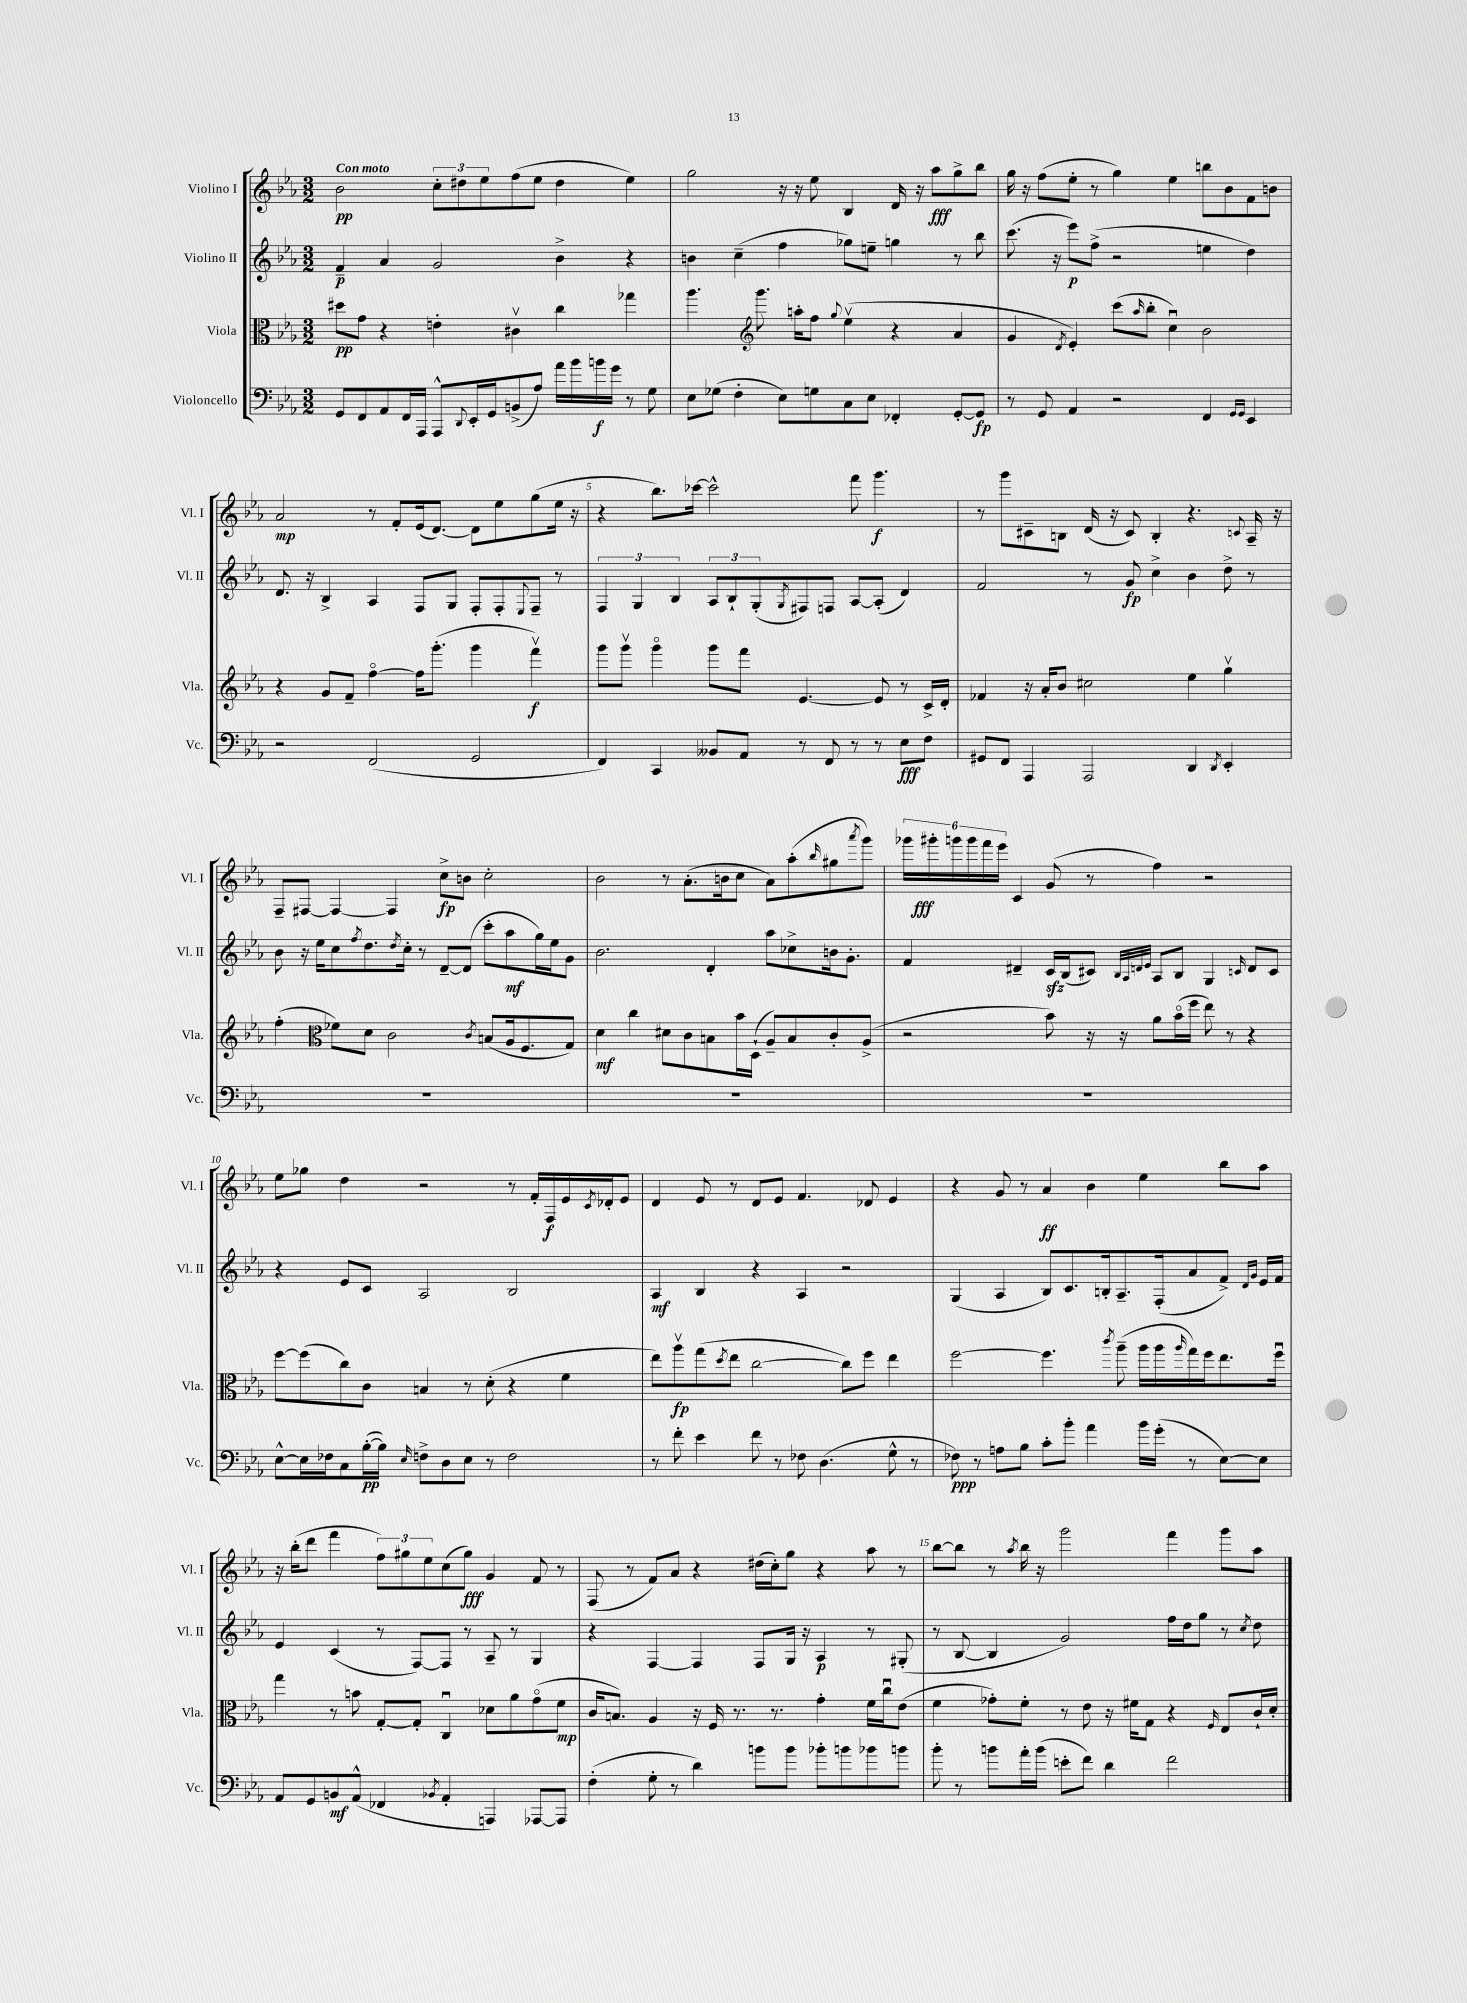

**kern	**kern	**kern	**kern
*staff4	*staff3	*staff2	*staff1
*clefF4	*clefC3	*clefG2	*clefG2
*k[b-e-a-]	*k[b-e-a-]	*k[b-e-a-]	*k[b-e-a-]
*M3/2	*M3/2	*M3/2	*M3/2
8GG/L	8dd#\L	4f~/	2b-\
8FF/	8g\J	.	.
8AA-/	4r	4a-/	.
16FF/L	.	.	.
16AAA-/JJ	.	.	.
8AAA-^^/L	4e'\	2g/	12cc'\L
.	.	.	12dd#\
8qqDD/	.	.	.
16EE-'/L	.	.	.
.	.	.	12ee-\
16GG/J	.	.	.
(8BB^/	4c#v\	.	(8ff\
8A-/J)	.	.	8ee-\J
16a-\LL	4cc\	4b-^\	4dd#\
16b-\	.	.	.
16b\	.	.	.
16g\JJ	.	.	.
8r	4gg-\	4r	4ee-\)
8G\	.	.	.
=	=	=	=
8E-\L	4.aa-\	4b\	2gg\
(8G-\J	.	.	.
4F'\	.	(4cc~\	.
*	*clefG2	*	*
.	8.ggg\	.	.
8E-\L)	.	4ff\	16r
.	16aa'\LK	.	16r
8G\	8ff\J	.	8ee-\
.	8qqgg/	.	.
8C\	(4ee-v\	8gg-\L)	4B-/
8E-\J	.	8ee~\J	.
4FF-'/	4r	4gg\	16d/
.	.	.	16r
.	.	.	8aa-\L
[8GG'/L	4a-/	8r	8gg^\
8GG/]J	.	8bb-\	8bb-\J
=	=	=	=
8r	4g/	(8.ccc\	16gg\
.	.	.	16r
8GG/	.	.	(8ff\L
.	.	16r	.
.	8qd/	.	.
4AA-/	4e-'/)	8eee-\L)	8ee-'\J
.	.	(8ff^\J	8r
2r	(8ccc\L	2r	4gg\)
.	16qqaa-/	.	.
.	8bb-'\J	.	.
.	4ccu\)	.	4ee-\
4FF/	2b-\	4ee\	8bb\L
.	.	.	8b-\
16qqGG/LL	.	.	.
16qqGG/JJ	.	.	.
4EE-/	.	4dd\)	8f\
.	.	.	8b\J
=	=	=	=
2r	4r	8.d/	2a-/
.	.	16r	.
.	8g/L	4B-^/	.
.	8f~/J	.	.
(2FF/	[4ffo\	4A-/	8r
.	.	.	8f'/L
.	16ff\]LK	8F/L	(16e-/k
.	(8.ggg'\J	.	[8.d/J)
.	.	8G/J	.
2GG/	4ggg\	8F'/L	8d\]L
.	.	8F'/	8ee-\
.	.	8qqE-/	.
.	4fffv\)	8F~/J	(8gg\
.	.	8r	16ee-\Jk
.	.	.	16r
=	=	=	=
4FF/)	8ggg\L	6F/	4r
.	8gggv\J	.	.
.	.	6G/	.
4CC/	4gggo\	.	8.bb-\L)
.	.	6B-/	.
.	.	.	[16ccc-\Jk
8BB--/L	8ggg\L	12A-/L	2ccc-^^\]
.	.	12B-`/	.
8AA-/J	8fff\J	.	.
.	.	(12G'/	.
.	.	8qG/	.
8r	[4.e-/	8F#/)	.
8FF/	.	8F/J	.
8r	.	[8A-/L	8fff\
8r	8e-/]	(8A-'/]J	4.ggg\
8E-\L	8r	4d/)	.
8F\J	16c^/LL	.	.
.	16d'/JJ	.	.
=	=	=	=
8GG#/L	4f-/	2f/	8r
8FF/J	.	.	8ggg\L
4AAA-/	16r	.	8c#~\
.	16a-'/LK	.	.
.	8b-/J	.	8B\J
2AAA-/	2cc#\	8r	(16d/
.	.	.	16r
.	.	8g/	8c#/)
.	.	4cc^\	4B'/
4DD/	4ee-\	4b-\	4.r
8qDD/	.	.	.
4EE-'/	4ggv\	8dd^\	.
.	.	.	8qqc/
.	.	8r	16A-~/
.	.	.	16r
=	=	=	=
1.r	(4ff'\	8b-\	8F~/L
.	.	16r	[8F#/J
.	.	16ee-\LK	.
*	*clefC3	*	*
.	8f-\L)	8cc\	4F#/_
.	.	8qff/	.
.	8d\J	8.dd\	.
.	2c\	.	4F#/]
.	.	8qdd/	.
.	.	16cc'\Jk	.
.	.	8r	.
.	.	[8d~/L	8cc^\L
.	.	(8d/]J	8b\J
.	8qc/	.	.
.	(8B/L	8ccc'\L	2cc'\
.	16A-/k	8aa-\	.
.	8.F/	.	.
.	.	16gg\L)	.
.	.	16ee-\J	.
.	8G/J)	8g\J	.
=	=	=	=
1.r	4d\	2.b-\	2b-\
.	4cc\	.	.
.	8d#\L	.	8r
.	8c\	.	(8.a-'\L
.	8B\	4d'/	.
.	.	.	16b\k
.	16b-\L	.	8cc\J
.	(16D`\JJ	.	.
.	8A-~/L)	8aa-\L	8a-\L)
.	8B/	8cc-^\	(8aa-'\
.	.	.	16qqbb-/
.	8c'/	16b\k	8gg#\
.	.	8.g'\J	.
.	.	.	8qaaa-/
.	(8A-^/J	.	8ggg\J)
=	=	=	=
1.r	2r	4f/	24ggg-\LL
.	.	.	24ggg#'\
.	.	.	24ggg\
.	.	.	24ggg\
.	.	.	24fff\
.	.	.	24eee-\JJ
.	.	4d#~/	4c/
.	8b-\)	16c/LL	(8g/
.	.	(16B-/J	.
.	16r	8c#/J)	8r
.	16r	.	.
.	.	32qqB-/LLL	.
.	.	32qqA-/	.
.	.	32qqd/	.
.	.	32qqe-/JJJ	.
.	8a-\L	8A-/L	4ff\)
.	(16b-o\L	8B-/J	.
.	16ff\JJ	.	.
.	8ee-\)	4G/	2r
.	8r	.	.
.	.	16qqc/	.
.	4r	8d/L	.
.	.	8c/J	.
=	=	=	=
[8E-^^\L	[8ff\L	4r	8ee-\L
16E-\]L	(8ff\]	.	8gg-\J
16F-\J	.	.	.
8C\	8cc\)	8e-/L	4dd\
([16B-'\L	8c\J	8c/J	.
16B-\]JJ)	.	.	.
16qqE-/	.	.	.
8F^\L	4B/	2A-/	2r
8D\	.	.	.
8E-\J	8r	.	.
8r	(8d'\	.	.
2F\	4r	2B-/	8r
.	.	.	16f'/LL
.	.	.	16F/
.	4f\	.	16e-/
.	.	.	8qc/
.	.	.	16d-'/J
.	.	.	8e-/J
=	=	=	=
8r	8ee-\L)	4A-/	4d/
8f'\	8aa-v\	.	.
4e-\	(8gg\	4B-/	8e-/
.	8qdd/	.	.
.	8ee-\J	.	8r
8f\	[2cc\	4r	8d/L
8r	.	.	8e-/J
8F-\	.	4A-/	4.f/
(4.D\	.	.	.
.	8cc\]L)	2r	.
.	8ff\J	.	8d-/
8G^^\	4ee-\	.	4e-/
8r	.	.	.
=	=	=	=
8F-\)	[2ff\	(4G/	4r
8r	.	.	.
8A\L	.	4A-/	8g/
8B-\J	.	.	8r
8c'\L	4.ff\]	8B-/L)	4a-/
8b-'\J	.	8.c/	.
4a-\	.	.	4b-\
.	.	16B'/k	.
.	8qccc/	.	.
.	(8aa-~\	8.A-~/	.
16b-\LL	16aa-\LL	.	4ee-\
(16g'\JJ	16aa-\	(16F'/k	.
.	16qqaa-/	.	.
8r	16gg\)	8a-/	.
.	16ff\J	.	.
[8E-\L)	8.ee-\	8f^/J)	8bb-\L
.	.	16qqd/LL	.
.	.	16qqg/JJ	.
8E-\]J	.	16e-/LL	8aa-\J
.	16ffu\Jk	16f/JJ	.
=	=	=	=
8AA-/L	4gg\	4e-/	16r
.	.	.	(16bb-'\LK
8GG/	.	.	8ddd\J
8BB/	8r	(4c/	4fff\
(8AA-^^/J	8b\	.	.
4FF-/	[8G'/L	8r	12ff\L)
.	.	.	12gg#\
.	8G'/]J	[8F/L)	.
.	.	.	12ee-\
8qBB-/	.	.	.
4AA-'/	4Cu/	8F/]J	(8cc\
.	.	8r	8gg#\J)
4AAA/)	8d-\L	8A-~/	4g/
.	8a-\	8r	.
[8AAA-/L	(8go\	4G/	8f/
8AAA-/]J	8f\J	.	8r
=	=	=	=
(4F'\	16c/LK	4r	(8F/
.	8.B/J)	.	.
.	.	.	8r
8G'\	4A-/	[4F/	8f/L)
8r	.	.	8a-/J
4d\)	16r	4F/]	4r
.	16F/	.	.
.	8.r	.	.
8b\L	.	8F/L	(16dd#\LL
.	8.r	.	16cc'\J)
8b\J	.	16G/Jk	8gg\J
.	.	16r	.
8b-'\L	4g'\	4A-/	4r
8b\	.	.	.
8b-\	16f\LL	8r	8aa-\
.	16ccu\J	.	.
8b\J	(8e-\J	(8G#'/	8r
=	=	=	=
8b-'\	4f\	8r	[8bb-\L
8r	.	[8B-/	8bb-\]J
8b\L	8g-'\L)	4B-/]	8r
.	.	.	8qaa-/
16a-'\L	8f'\J	.	16bb-\
(16b\JJ	.	.	16r
8e'\L	8r	2g/)	2ggg\
8f\J)	8e-\	.	.
4d\	16r	.	.
.	16f#\LK	.	.
.	8G\J	.	.
2f\	4r	16ff\LL	4fff\
.	.	16dd\J	.
.	.	8gg\J	.
.	16qqF/	.	.
.	8E-/L	8r	8ggg\L
.	.	8qcc/	.
.	16c`/L	8dd\	8aa-\J
.	16d'/JJ	.	.
==	==	==	==
*-	*-	*-	*-
